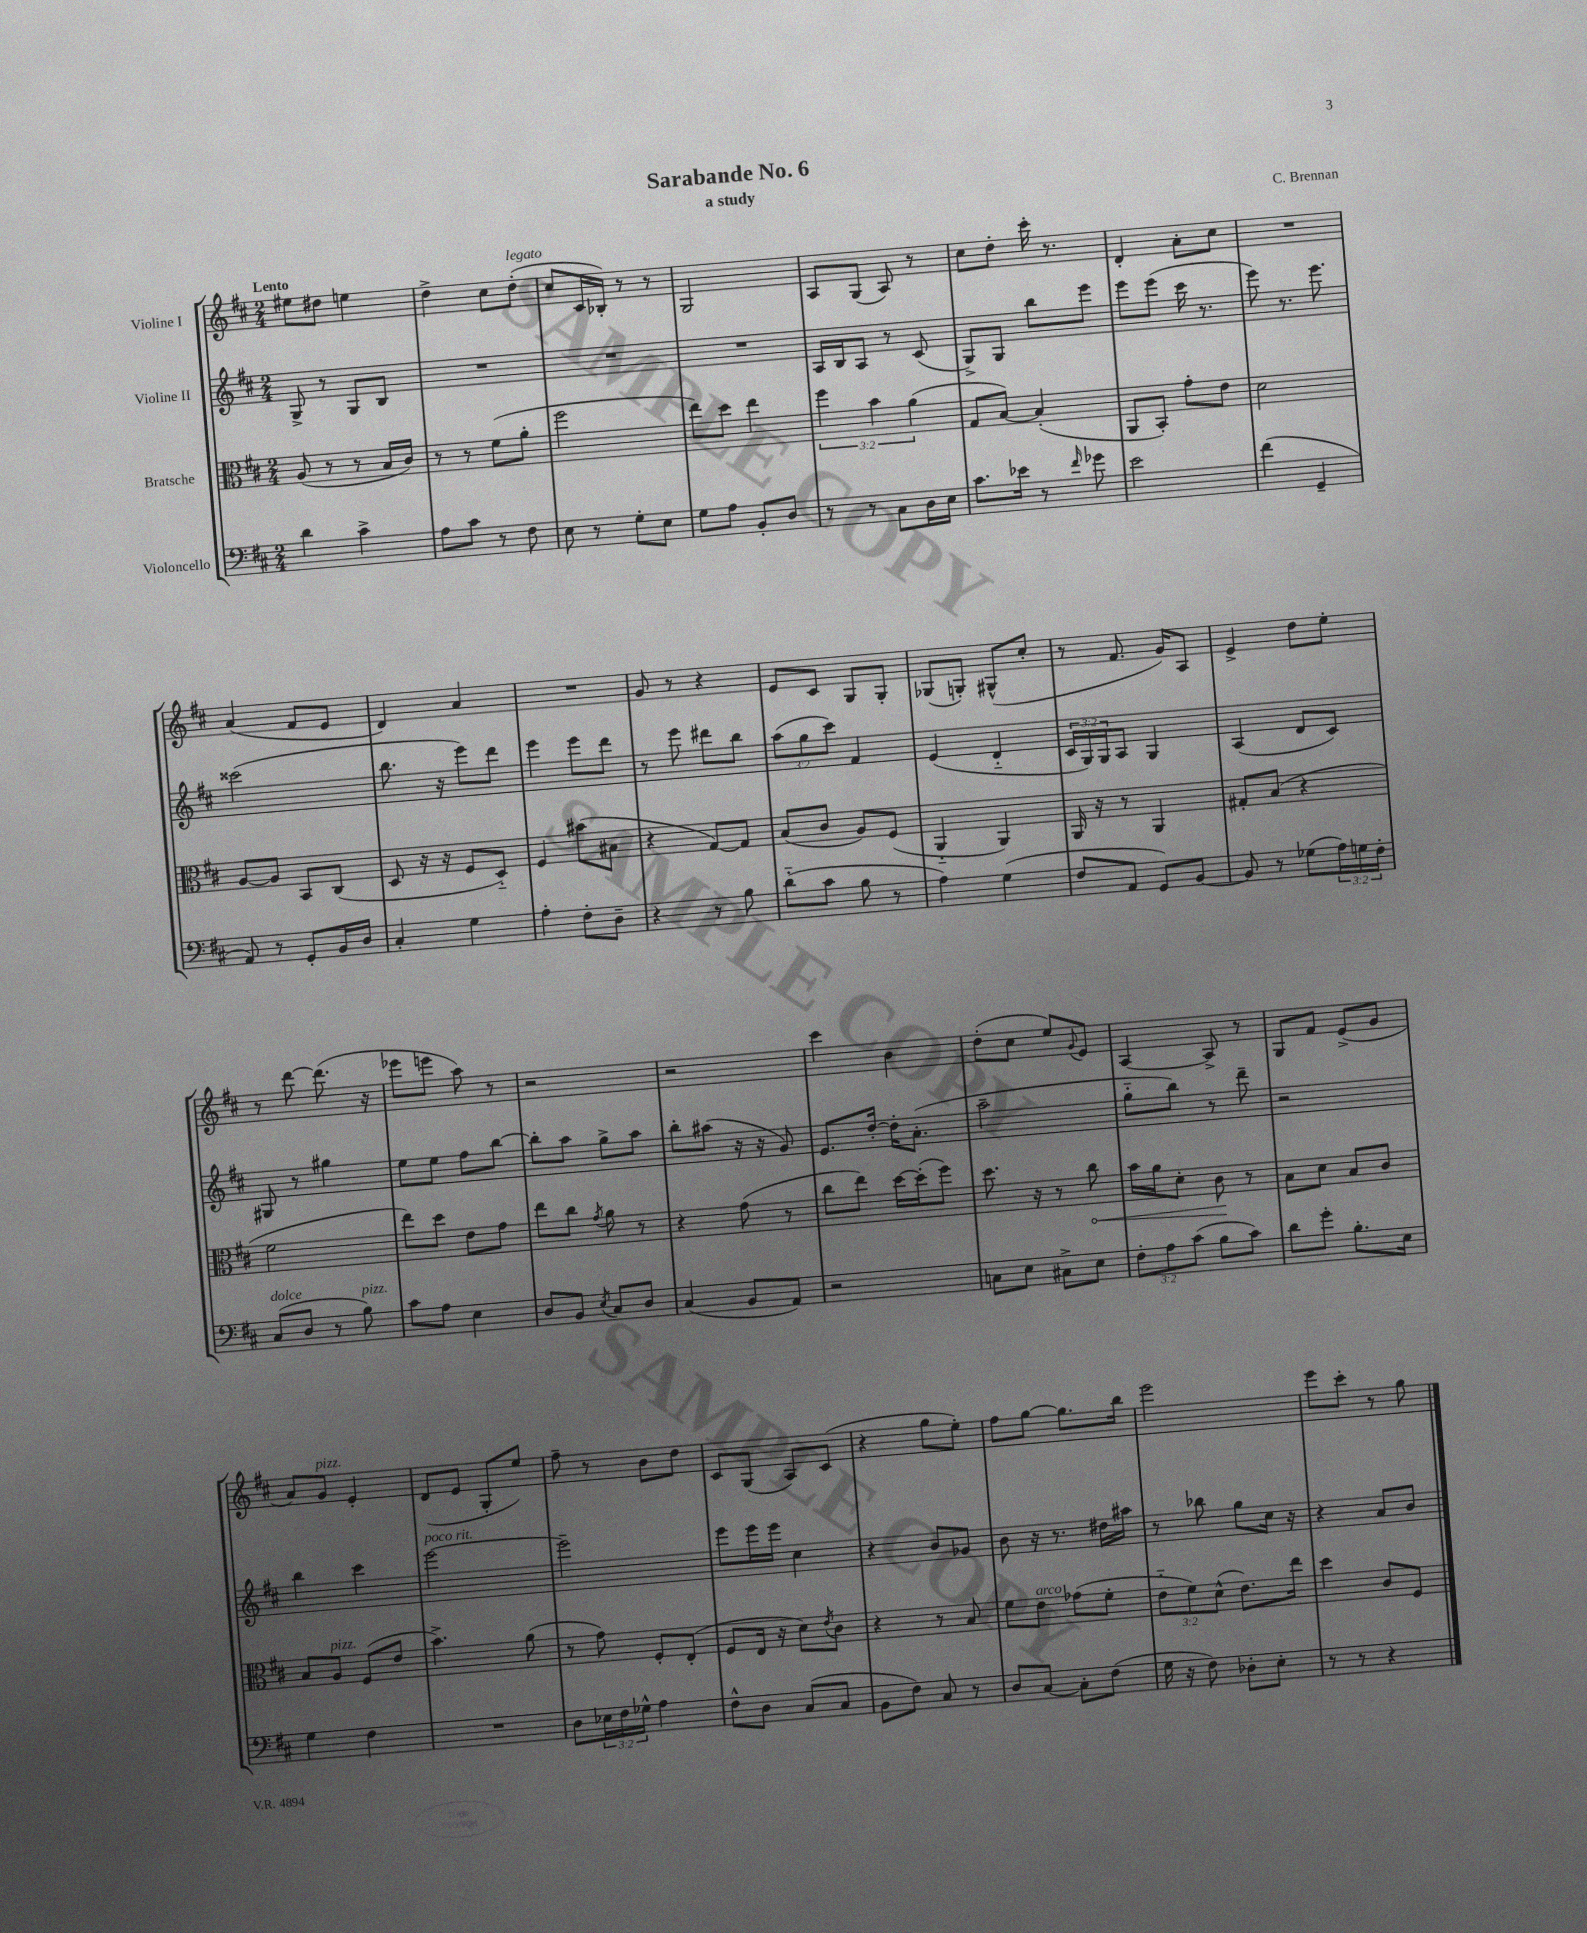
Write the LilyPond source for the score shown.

\header { title = "Sarabande No. 6" composer = "C. Brennan" subtitle = "a study" }
<<
\new StaffGroup <<
\new Staff = "s0" \with { instrumentName = "Violine I" } {
    \clef treble \key d \major \numericTimeSignature \time 2/4 \tempo "Lento"
    eis''8 dis''8 e''4 |
    d''4-> cis''8 d''8-.^\markup { \italic "legato" }( |
    cis''8 cis'16 bes16-.) r8 r8 |
    g2 |
    a8 g8( a8) r8 |
    cis''8 d''8-. cis'''16-. r8. |
    d'4-. a'8-. cis''8 |
    R2 |
    a'4( fis'8 e'8 |
    d'4) a'4 |
    R2 |
    g'8 r8 r4 |
    e'8 cis'8 g8 g8-. |
    ges8( g8-.) gis8-^( cis''8-. |
    r8 fis'8. g'16) a8 |
    e'4-> d''8 e''8-. |
    r8 d'''8~ d'''8.( r16 |
    ees'''8 e'''8 a''8) r8 |
    r2 |
    r2 |
    cis'''4 b'4 |
    d''8-.( cis''8 e''8) \appoggiatura { g'8 } e'8 |
    a4~ a8-> r8 |
    g8 fis'8 e'8->( g'8 |
    a'8) g'8^\markup { \italic "pizz." } e'4-. |
    d'8( e'8 g8-. e''8) |
    fis''8-- r8 b'8 d''8 |
    cis'8 g8( a8) cis'8( |
    r4 g''8 e''8-.) |
    fis''8 g''8~ g''8. b''16 |
    e'''2 |
    e'''8 cis'''8-. r8 g''8 \bar "|." |
}
\new Staff = "s1" \with { instrumentName = "Violine II" } {
    \clef treble \key d \major \numericTimeSignature \time 2/4 \override Staff.TupletNumber.text = #tuplet-number::calc-fraction-text
    g8-> r8 g8 b8 |
    R2 |
    R2 |
    R2 |
    a16 b16 a8 r8 cis'8( |
    g8->) g8 b''8 e'''8 |
    e'''8 e'''8( cis'''16 r8. |
    e'''8) r8. e'''8. |
    cisis'''2( |
    b''8. r16 e'''8) d'''8 |
    e'''4 e'''8 d'''8 |
    r8 e'''8 dis'''8 b''8 |
    \tuplet 3/2 { a''8( g''8 cis'''8) } fis'4 |
    e'4( d'4-_ |
    \tuplet 3/2 { cis'16 g16) g16 } a8 g4 |
    a4( d'8 cis'8) |
    gis8 r8 gis''4 |
    e''8 e''8 fis''8 b''8~ |
    b''8-. a''8 g''8-> a''8 |
    b''8-. ais''8( r16 r16 g'8) |
    e'8. d''16~-. d''16-. a'8.-.( |
    a''2-- |
    g''8-_ b''8) r8 d'''8-- |
    r2 |
    b''4 cis'''4 |
    e'''2~^\markup { \italic "poco rit." } |
    e'''2-- |
    e'''8 e'''16 e'''16 cis''4 |
    r4 b'8 ges'8 |
    b'8 r16 r8. dis''16 ais''16 |
    r8 bes''8 g''8 cis''16 r16 |
    r4 a'8 b'8 \bar "|." |
}
\new Staff = "s2" \with { instrumentName = "Bratsche" } {
    \clef alto \key d \major \numericTimeSignature \time 2/4 \override Staff.TupletNumber.text = #tuplet-number::calc-fraction-text
    a8( r8 r8 b16 cis'16) |
    r8 r8 fis'8( a'8-. |
    fis''2 |
    e''8) d''8 e''4 |
    \tuplet 3/2 { fis''4 b'4 a'4( } |
    g8 b8~) b4-.( |
    a,8 b,8-.) g'8-. e'8 |
    d'2 |
    a8~ a8 b,8 cis8( |
    d8 r16 r16 fis8 d8-_) |
    fis4 bis'8( bis8 |
    r4 g8~) g8 |
    b8( cis'8 a8) fis8( |
    a,4-_ a,4) |
    a,16 r16 r8 a,4 |
    gis8-. b8( r4 |
    fis'2 |
    e''8) d''8 e'8 g'8 |
    e''8 cis''8 \acciaccatura { g'8 } a'8 r8 |
    r4 g'8( r8 |
    cis''8 e''8) d''16~ d''16-.( fis''8) |
    d''8. r16 r8 \once \override Hairpin.circled-tip = ##t cis''8\< |
    b'16 a'16 d'8-. cis'8\! r8 |
    b8 d'8 b8 cis'8 |
    b8 a8^\markup { \italic "pizz." } fis8( e'8 |
    b'4.->) a'8( |
    r8 g'8) fis8-. e8-.( |
    fis8 e16 r16 d'8) \acciaccatura { e'8 } cis'8 |
    r4 r8 b8 |
    fis'8 e'8^\markup { \italic "arco" } ges'8( fis'8-. |
    \tuplet 3/2 { e'8-_ fis'8) d'8-^( } e'8.) e''16 |
    d''4 cis'8 fis8 \bar "|." |
}
\new Staff = "s3" \with { instrumentName = "Violoncello" } {
    \clef bass \key d \major \numericTimeSignature \time 2/4 \override Staff.TupletNumber.text = #tuplet-number::calc-fraction-text
    d'4 cis'4-> |
    a8 cis'8 r8 fis8 |
    e8 r8 g8-. e8 |
    g8 a8 b,8-. d8 |
    r8 r8 cis8 d16 e16 |
    cis'8. ees'16 r8 \grace { fis'16 } ges'8 |
    e'2 |
    fis'4( g,4-- |
    a,8) r8 g,8-. b,16 d16 |
    cis4-. g4 |
    a4-. fis8-. d8-- |
    r4 r8 b8 |
    d'8-_( cis'8 b8 r8 |
    a4) g4( |
    fis8 a,8 g,8) b,8~ |
    b,8 r8 ges8( \tuplet 3/2 { a16) g16 fis16-. } |
    cis8^\markup { \italic "dolce" }( d8 r8 b8^\markup { \italic "pizz." }) |
    cis'8 a8 e4 |
    d8 b,8 \acciaccatura { e8 } cis8 d8 |
    cis4( b,8 a,8) |
    r2 |
    c8 e8 cis8-> e8 |
    \tuplet 3/2 { fis8-. a8 cis'8( } b8 cis'8) |
    d'8 g'8-. b8.-. e16 |
    g4 fis4 |
    R2 |
    d8 \tuplet 3/2 { ees16 fis16 ges16-^ } a4 |
    fis8-^ d8 cis8( cis8 |
    b,8 fis8) cis8 r8 |
    d8 cis8~ cis8-. fis8( |
    g16 r16 fis8) des8-. e8-. |
    r8 r8 r4 \bar "|." |
}
>>
>>
\layout { \context { \Score \remove "Bar_number_engraver" } }
